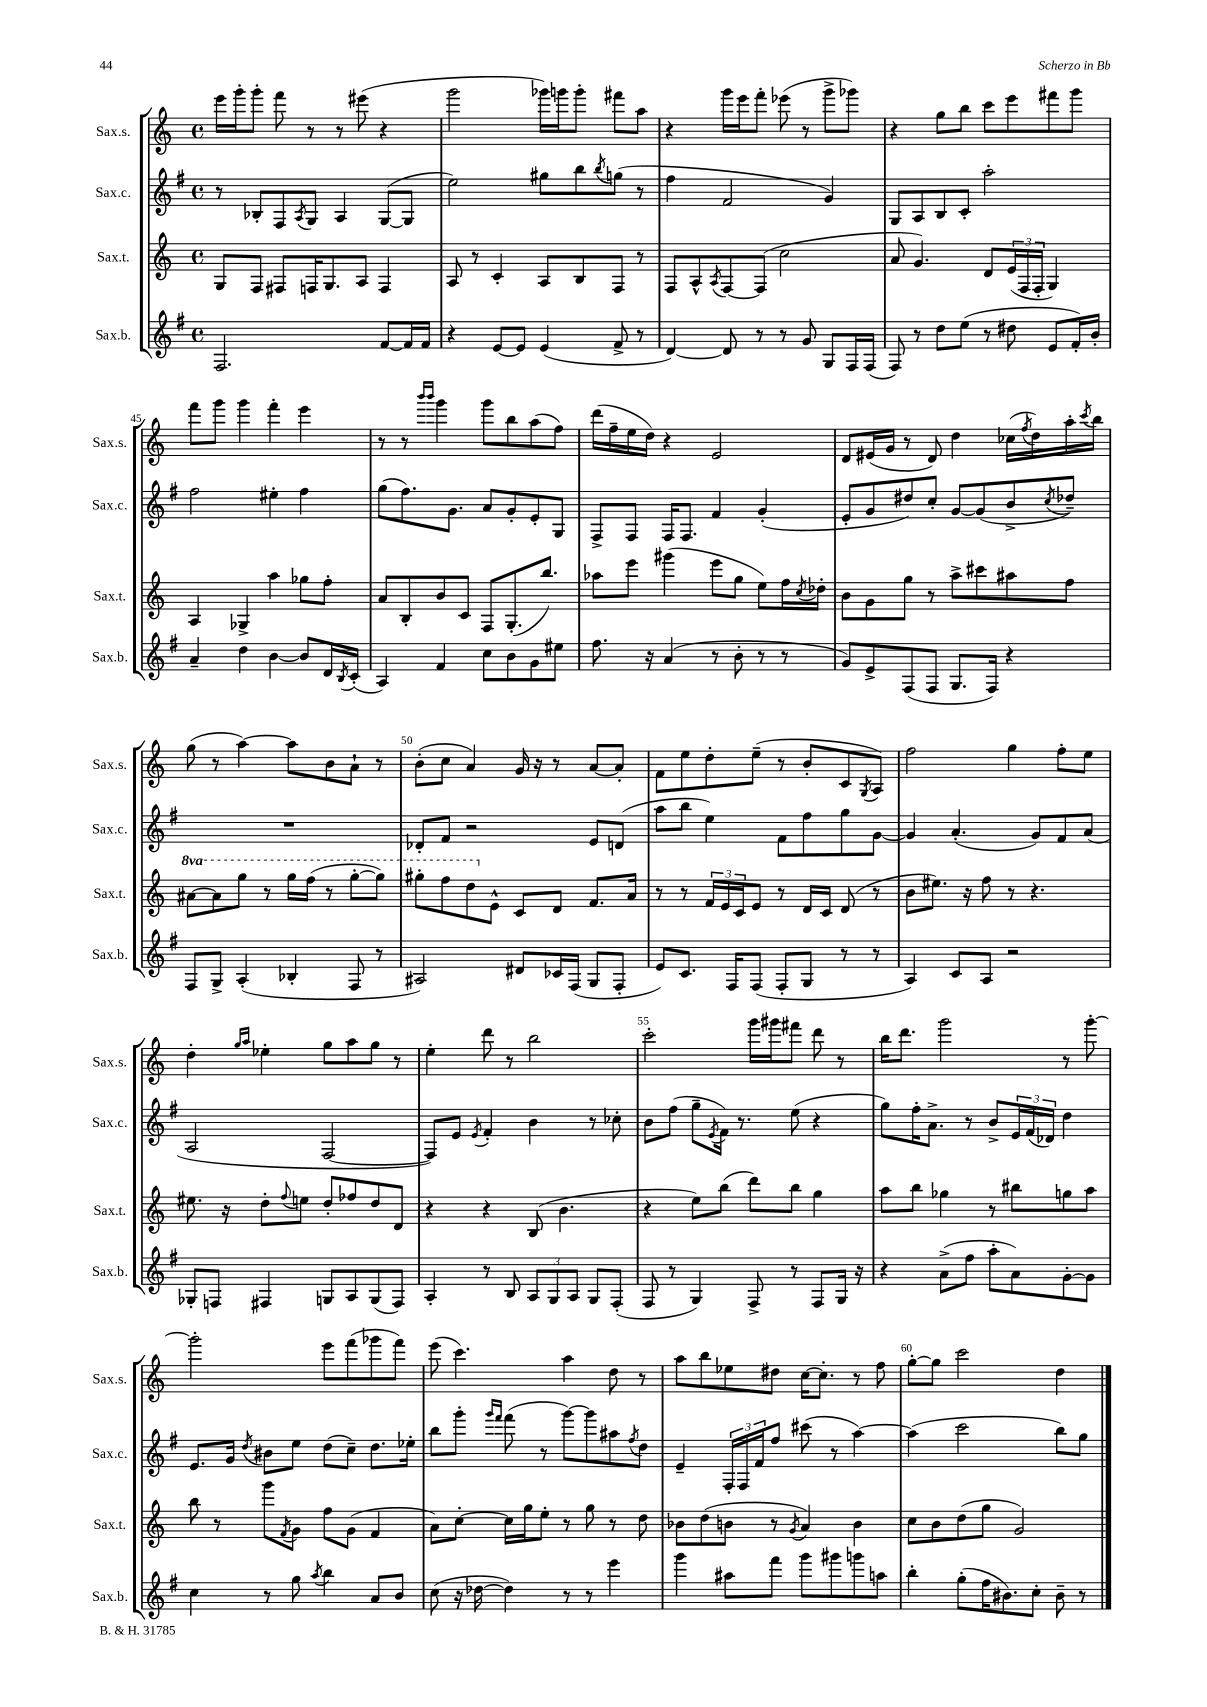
<<
\new StaffGroup <<
\new Staff = "s0" \with { instrumentName = "Sax.s." shortInstrumentName = "Sax.s." } {
    \clef treble \key c \major \defaultTimeSignature \time 4/4
    e'''16 g'''16-. g'''8-. f'''8 r8 r8 eis'''8( r4 |
    g'''2 ges'''16) g'''16 g'''8-. fis'''8 a''8 |
    r4 g'''16 e'''16 f'''8-. ees'''8( r8 g'''8-> ges'''8) |
    r4 g''8 b''8 c'''8 e'''8 fis'''8 g'''8 |
    f'''8 g'''8 g'''4 f'''4-. e'''4 |
    r8 r8 \grace { b'''16 b'''16 } g'''4 g'''8 b''8 a''8( f''8) |
    d'''16( f''16-- e''16 d''16) r4 e'2 |
    d'8 eis'16( g'16 r8 d'8) d''4 ces''16( \acciaccatura { f''8 } d''16) a''16-. \acciaccatura { c'''8 } b''16 |
    g''8( r8 a''4~) a''8 b'8 a'8-! r8 |
    b'8-.( c''8 a'4) g'16 r16 r8 a'8~ a'8-. |
    f'8 e''8 d''8-. e''8--( r8 b'8-. c'8 \acciaccatura { g8 } a8) |
    f''2 g''4 f''8-. e''8 |
    d''4-. \grace { g''16 a''16 } ees''4-. g''8 a''8 g''8 r8 |
    e''4-. d'''8 r8 b''2 |
    c'''2-. g'''16 gis'''16 fis'''8 d'''8 r8 |
    b''16 d'''8. g'''2 r8 g'''8~-. |
    g'''2-. e'''8 f'''8( ges'''8 f'''8) |
    e'''8( c'''4.) a''4 d''8 r8 |
    a''8 b''8 ees''8 dis''8 c''16~ c''8.-. r8 f''8 |
    g''8~-. g''8 c'''2 d''4 \bar "|." |
}
\new Staff = "s1" \with { instrumentName = "Sax.c." shortInstrumentName = "Sax.c." } {
    \clef treble \key g \major \defaultTimeSignature \time 4/4
    r8 bes8-. fis8 \acciaccatura { a8 } g8 a4 g8~( g8 |
    e''2) gis''8 b''8 \acciaccatura { b''8 } g''8( r8 |
    fis''4 fis'2 g'4) |
    g8 a8 b8 c'8-. a''2-. |
    fis''2 eis''4-. fis''4 |
    g''8( fis''8.) g'8. a'8 g'8-. e'8-. g8 |
    fis8-> fis8 fis16 fis8. fis'4 g'4-.( |
    e'8-. g'8 dis''8) c''8-. g'8~ g'8( b'8-> \acciaccatura { c''8 } des''8--) |
    R1 |
    des'8-. fis'8 r2 e'8 d'8( |
    a''8 b''8 e''4) fis'8 fis''8 g''8 g'8~ |
    g'4 a'4.-.( g'8) fis'8 a'8( |
    a2 fis2~ |
    fis8) e'8 \acciaccatura { e'8 } fis'4-. b'4 r8 ces''8-. |
    b'8 fis''8( g''8-- \acciaccatura { e'8 } fis'16) r8. e''8( r4 |
    g''8) fis''16-. a'8.-> r8 b'8-> \tuplet 3/2 { e'16 fis'16( des'16) } d''4 |
    e'8. g'16 \acciaccatura { d''8 } bis'8 e''8 d''8( c''8--) d''8. ees''16-. |
    b''8 g'''8-. \grace { g'''16 fis'''16 } fis'''8( r8 g'''8~) g'''8 ais''8 \acciaccatura { fis''8 } d''8 |
    e'4-- \tuplet 3/2 { fis16-. fis16 fis'16 } fis''8 cis'''8( r8 a''4~) |
    a''4( c'''2 b''8) g''8 \bar "|." |
}
\new Staff = "s2" \with { instrumentName = "Sax.t." shortInstrumentName = "Sax.t." } {
    \clef treble \key c \major \defaultTimeSignature \time 4/4 \set Staff.ottavationMarkups = #ottavation-simple-ordinals
    g8 f8 fis8 f16 g8. a8 f4 |
    a8 r8 c'4-. a8 b8 f8 r8 |
    f8 a8-^ \acciaccatura { a8 } f8~ f8( c''2 |
    a'8 g'4.) d'8 \tuplet 3/2 { e'16( f16 f16-. } g4) |
    a4 ges4-> a''4 ges''8 f''8-. |
    a'8 b8-. b'8 c'8 f8 g8.-.( b''8.) |
    aes''8 e'''8 gis'''4( e'''8 g''8 e''8) f''16 \acciaccatura { c''8 } des''16-. |
    b'8 g'8 g''8 r8 a''8-> cis'''8 ais''8 f''8 |
    \ottava #1 ais''8~ ais''8 g'''8 r8 g'''16 f'''16( r8 g'''8~-. g'''8) |
    gis'''8-. f'''8 d'''8 \ottava #0 e'8-^ c'8 d'8 f'8. a'16 |
    r8 r8 \tuplet 3/2 { f'16 e'16 c'16 } e'8 r8 d'16 c'16 d'8( r8 |
    b'8 eis''8.) r16 f''8 r8 r4. |
    eis''8. r16 d''8-. \appoggiatura { f''8 } e''8 d''8-. fes''8 d''8 d'8 |
    r4 r4 b8( b'4. |
    r4 e''8) b''8( d'''8) b''8 g''4 |
    a''8 b''8 ges''4 r8 bis''8 g''8 a''8 |
    b''8 r8 g'''8 \acciaccatura { f'8 } g'8 f''8 g'8( f'4 |
    a'8) c''8~-. c''16 g''16 e''8-. r8 g''8 r8 d''8 |
    bes'8 d''8( b'8 r8 \acciaccatura { g'8 } a'4) b'4 |
    c''8 b'8 d''8( g''8 g'2) \bar "|." |
}
\new Staff = "s3" \with { instrumentName = "Sax.b." shortInstrumentName = "Sax.b." } {
    \clef treble \key g \major \defaultTimeSignature \time 4/4
    fis2. fis'8~ fis'16 fis'16 |
    r4 e'8~ e'8 e'4( fis'8-> r8 |
    d'4~) d'8 r8 r8 g'8 g8 fis16 fis16( |
    fis8) r8 d''8 e''8( r8 dis''8 e'8 fis'16-.) b'16-. |
    a'4-- d''4 b'4~ b'8 d'16 \acciaccatura { b8 } c'16-.( |
    a4) fis'4 c''8 b'8 g'8 eis''8 |
    fis''8. r16 a'4( r8 b'8-. r8 r8 |
    g'8) e'8-> fis8( fis8 g8. fis16) r4 |
    fis8 g8-> a4-.( bes4-. fis8 r8 |
    ais2) dis'8 ces'16 fis16( g8 fis8-. |
    e'8) c'8. fis16 fis8( fis8-. g8 r8 r8 |
    a4) c'8 a8 r2 |
    ges8-. f8 fis4 g8 a8 g8( fis8) |
    a4-. r8 b8 \tuplet 3/2 { a8 g8 a8 } g8 fis8-.( |
    fis8 r8 g4) fis8-> r8 fis8 g16 r16 |
    r4 a'8->( fis''8 a''8-. a'8) g'8~-. g'8 |
    c''4 r8 g''8 \acciaccatura { a''8 } b''4 a'8 b'8 |
    c''8( r16 des''16~ des''4) r8 r8 e'''4 |
    g'''4 ais''8 fis'''8 g'''8 gis'''8 g'''8 a''8 |
    b''4-. g''8-.( fis''16 bis'8.) c''8-. bis'8-- r8 \bar "|." |
}
>>
>>
\layout { \context { \Score currentBarNumber = #41 \override BarNumber.break-visibility = ##(#f #t #t) barNumberVisibility = #(every-nth-bar-number-visible 5) } }
